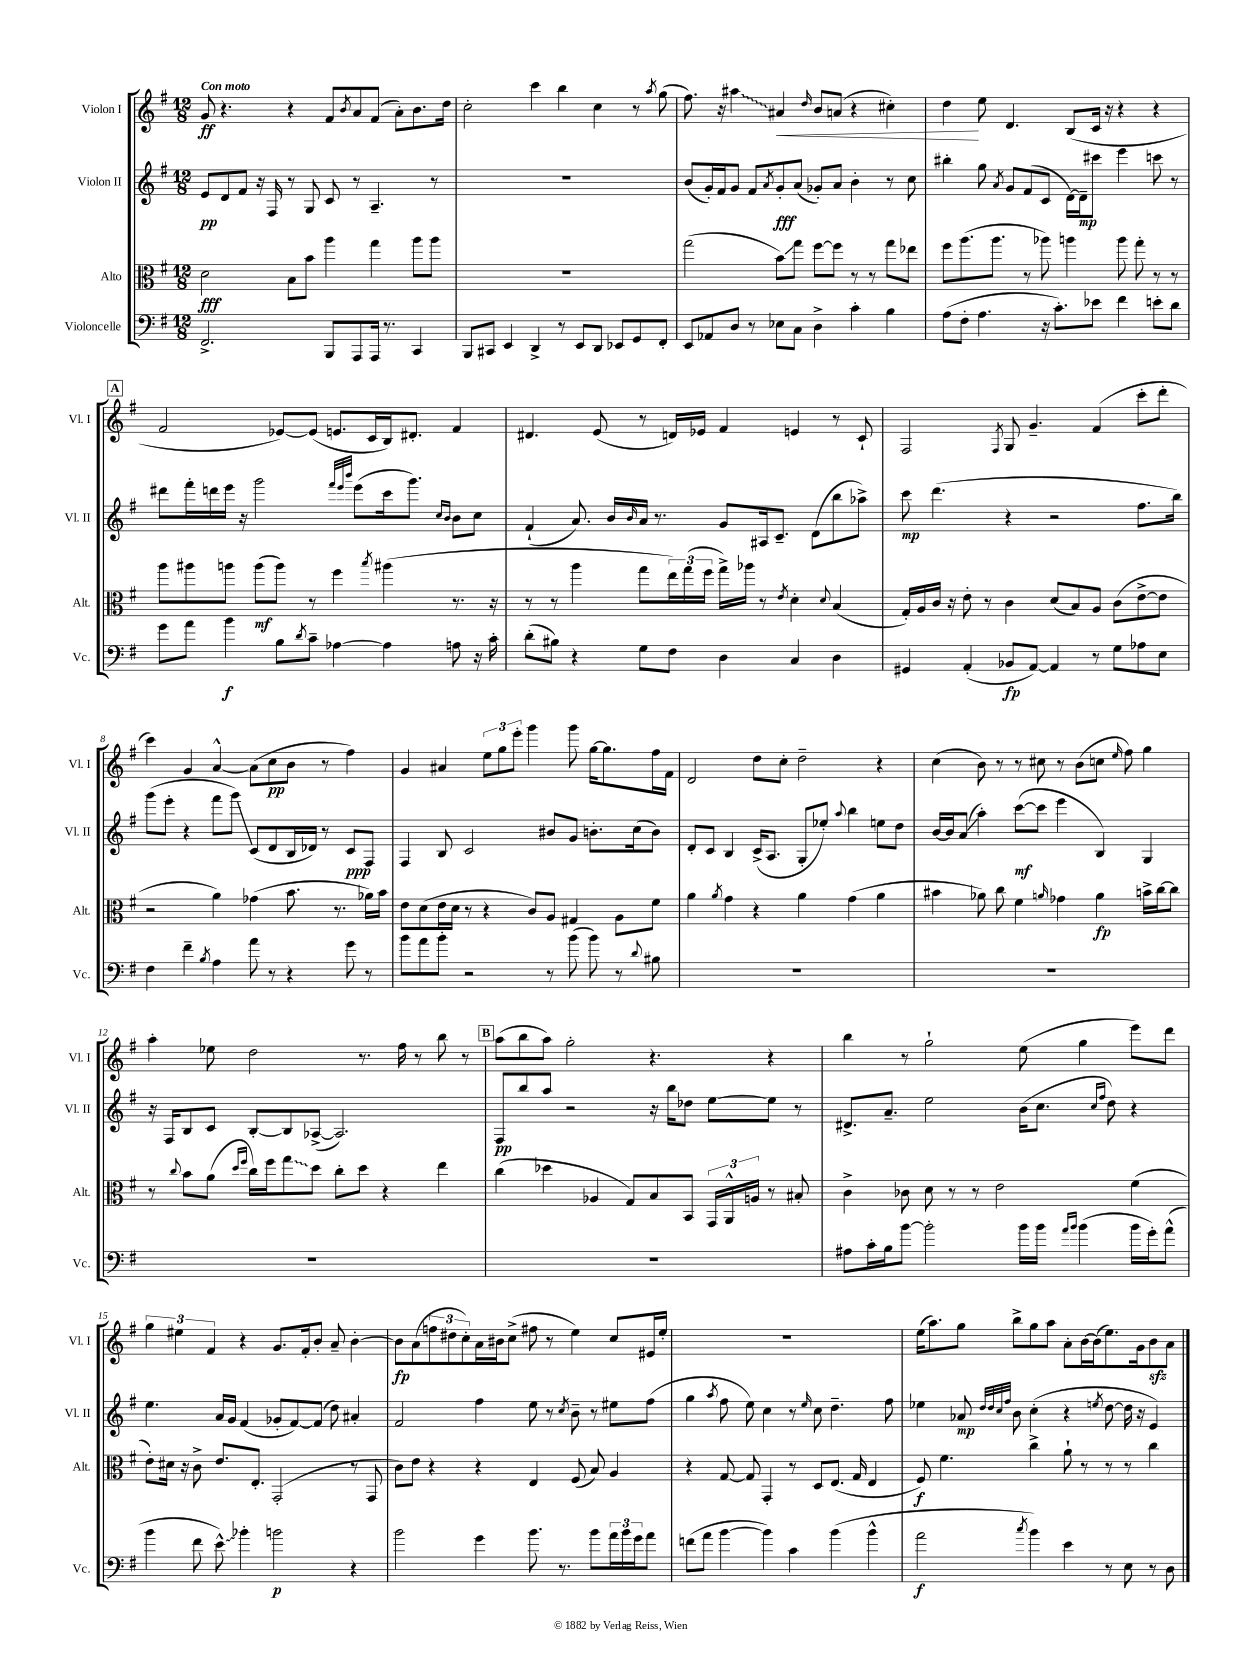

**kern	**kern	**kern	**kern
*staff4	*staff3	*staff2	*staff1
*clefF4	*clefC3	*clefG2	*clefG2
*k[f#]	*k[f#]	*k[f#]	*k[f#]
*M12/8	*M12/8	*M12/8	*M12/8
2.FF#^/	2d\	8e/L	8g/
.	.	8d/	4.r
.	.	8f#/J	.
.	.	16r	.
.	.	16F#/	.
.	8B\L	8r	4r
.	8b\J	8G/	.
8BBB/L	4aa\	8c/	8f#/L
.	.	.	8qb/
8AAA/	.	8r	8a/
16AAA/Jk	4gg\	4.A~/	(8f#/J
8.r	.	.	.
.	.	.	8a'\L)
4CC/	8aa\L	.	8.b\
.	8aa\J	8r	.
.	.	.	16dd\Jk
=	=	=	=
8BBB/L	1.r	1.r	2cc'\
8CC#/J	.	.	.
4EE/	.	.	.
4DD^/	.	.	4ccc\
8r	.	.	4bb\
8EE/L	.	.	.
8DD/J	.	.	4cc\
8EE-/L	.	.	.
8GG/	.	.	8r
.	.	.	8qaa/
8FF#'/J	.	.	(8gg\
=	=	=	=
8EE/L	(2gg\	(8b/L	8.ff#\)
8AA-/	.	16g'/L)	.
.	.	16f#/J	16r
8D/J	.	8g/J	4aa#\
8r	.	8f#/L	.
.	.	8qa/	.
8E-\L	8b\L)	8g'/	4a#/
8C\J	8gg\J	(8a/J	.
.	.	.	16qqdd/
4D^\	[8ff#\L	8g-'/L)	8b/L
.	8ff#\]J	8a/J	(8a/J
4c'\	8r	4b'\	4r
.	8r	.	.
4B\	8gg\L	8r	4cc#'\)
.	8ee-\J	8cc\	.
=	=	=	=
(8A\L	8ff#\L	4bb#'\	4dd\
8F#'\J	(8.aa\	.	.
4.A\	.	8gg\	8ee\
.	8.aa\J	.	.
.	.	8qa/	.
.	.	8g/L	4.d/
.	8r	(8f#/	.
16r	8aa-\)	8c/J	.
8.c'\L)	.	.	.
.	4aa\	[16d\LL)	(8B/L
.	.	16d~\]J	.
8e-\J	.	8ccc#\J	16c/Jk
.	.	.	16r
4f#\	8aa\	4eee\	4r
.	8gg'\	.	.
8e'\L	8r	8ccc\	4r
8d\J	8r	8r	.
=	=	=	=
8g\L	8aa\L	8ddd#\L	2f#/
8a\J	8aa#\	16fff#'\L	.
.	.	16ddd\	.
4b\	8aa\J	16eee\JJ	.
.	.	16r	.
.	(8aa\L	2ggg\	.
8B\L	8aa\J)	.	[8e-/L)
8qd/	.	.	.
8c~\J	8r	.	(8e-/]J
[4A-\	4ff#\	.	8.e/L
.	.	32qqfff#/LLL	.
.	.	32qqeee/	.
.	.	32qqbbb/JJJ	.
.	.	(8eee\L	.
.	.	.	16c/L
.	8qbb/	.	.
4A-\]	(4aa#\	16ccc\k	16B/J)
.	.	8.ggg\J)	8.d#'/J
.	.	16qqcc/LL	.
.	.	16qqb/JJ	.
8A\	8.r	8b\L	4f#/
16r	.	8cc\J	.
16c'\	16r	.	.
=	=	=	=
(8d'\L	8r	(4f#`/	4.d#/
8B#\J)	8r	.	.
4r	4aa\	8.a/)	.
.	.	.	(8e/
.	.	16b/LL	.
.	.	16qqb/	.
8G\L	8gg\L	16a/JJ	8r
.	.	8.r	.
8F#\J	24ee\L)	.	16d/LL)
.	(24gg\	.	.
.	.	.	16e-/JJ
.	24ff#\JJ	.	.
4D\	16gg^\LL)	8g/L	4f#/
.	16aa-\JJ	.	.
.	8r	16A#/k	.
.	.	8.c~/J	.
.	8qe/	.	.
4C/	4d'\	.	4e/
.	.	(8d\L	.
.	8qqd/	.	.
4D\	(4B/	8bb\	8r
.	.	8aa-^\J)	8c`/
=	=	=	=
4GG#/	16G'/LL)	8ccc\	2F#/
.	16A/	.	.
.	16c/JJ	(4.ddd\	.
.	16r	.	.
(4AA'/	8e'\	.	.
.	8r	.	.
.	.	.	8qF#/
8BB-/L	4c\	4r	8G/
[8AA/J)	.	.	4.g~/
4AA/]	(8d/L	2r	.
.	8B/)	.	.
8r	8A/J	.	(4f#/
8G\L	(8c\L	.	.
8A-\	[8e^\	8.ff#\L	8ccc'\L
8E\J	8e\]J	.	8ddd'\J
.	.	16bb\Jk)	.
=	=	=	=
4F#\	2r	(8ggg\L	4ccc\)
.	.	8eee'\J	.
4f#~\	.	4r	4g/
8qB/	.	.	.
4A\	4a\)	8fff#\L	[4a^^/
.	.	8ggg\J)	.
8a\	(4g-\	(8c/L	(8a\]L
8r	.	8d/	8cc\
4r	8.b\	16B/L	8b\J
.	.	16d-/JJ)	.
.	.	8r	8r
.	8.r	.	.
8g\	.	8c/L	4ff#\)
8r	16a-\LL)	8F#/J	.
.	16b\JJ	.	.
=	=	=	=
8b\L	8e\L	4F#/	4g/
8a\	(8d\	.	.
8b'\J	16e\L	8B/	4a#/
.	16d\JJ	.	.
2r	8r	2c/	.
.	4r	.	12ee\L
.	.	.	12gg\
.	.	.	12eee'\J
.	8c/L)	.	4ggg\
8r	8A/J	8b#/L	.
(8b\	4G#/	8g/J	8ggg\
8b\)	.	8.b'\L	[16gg\LK
.	.	.	8.gg\]
8r	8A\L	.	.
.	.	(16cc\k	.
8qqd/	.	.	.
8B#\	8f#\J	8b\J)	16ff#\L
.	.	.	16f#\JJ
=	=	=	=
1.r	4a\	8d'/L	2d/
.	.	8c/J	.
.	8qa/	.	.
.	4g\	4B/	.
.	4r	(16c^/LK	8dd\L
.	.	8.A/J	.
.	.	.	8cc'\J
.	4a\	8G'/L	2dd~\
.	.	8ee-'/J)	.
.	.	8qqaa/	.
.	(4g\	4bb\	.
.	4a\	8ee\L	4r
.	.	8dd\J	.
=	=	=	=
1.r	4b#\	[16b/LL	(4cc\
.	.	16b/]J	.
.	.	(8a/J	.
.	8a-\)	4aa'\)	8b\)
.	8cc\	.	8r
.	4f#\	([8ccc\L	8r
.	.	8ccc\]J	8cc#\
.	16qqa/	.	.
.	4g-\	4eee\	8r
.	.	.	(8b\L
.	4a\	4B/)	8cc\J
.	.	.	16qqee/
.	.	.	8ff#\)
.	16b^\LL	4G/	4gg\
.	[16cc\J	.	.
.	8cc\]J	.	.
=	=	=	=
1.r	8r	16r	4aa'\
.	.	16F#/LK	.
.	8qqcc/	.	.
.	8b\L	8B/	.
.	(8a\J	8c/J	8ee-\
.	16qqdd/LL	.	.
.	16qqff#/JJ	.	.
.	16cc\LL)	[8B'/L	2dd\
.	16ff#\J	.	.
.	8gg\	8B/]	.
.	8dd\J	([8A-^/J	.
.	8cc'\L	2.A-/])	.
.	8dd\J	.	8.r
.	4r	.	.
.	.	.	16ff#\
.	.	.	8r
.	4ee\	.	8bb\
.	.	.	8r
=	=	=	=
1.r	(4cc\	8F#/L	(8aa\L
.	.	8bb/	8bb\
.	4dd-\	8aa/J	8aa\J)
.	.	2r	2gg'\
.	4A-/	.	.
.	8G/L)	.	.
.	8B/	16r	4.r
.	.	16bb\LK	.
.	8BB/J	8dd-\J	.
.	24GG/LL	[8ee\L	.
.	24AA^^/	.	.
.	24A/JJ	.	.
.	8r	8ee\]J	4r
.	8B#'/	8r	.
=	=	=	=
8A#\L	4c^\	8.d#^/L	4bb\
16c'\L	.	.	.
16B\J	.	8.a~/J	.
[8b\J	8c-\	.	8r
2b'\]	8d\	2ee\	2gg`\
.	8r	.	.
.	8r	.	.
.	2e\	.	.
16b\LL	.	(16b\LK	(8ee\
16b\JJ	.	8.cc\J	.
16qqa/LL	.	.	.
16qqb/JJ	.	.	.
(4b\	.	.	4gg\
.	.	16qqcc/LL	.
.	.	16qqff#/JJ	.
.	.	8dd\)	.
16b\LL	(4f#\	4r	8eee\L)
16g'\J)	.	.	.
(8a^^\J	.	.	8ddd\J
=	=	=	=
4b\	8e'\L)	4.ee\	6gg\
.	16d#\Jk	.	.
.	.	.	6ee#\
.	16r	.	.
8f#\	8c^\	.	.
.	.	.	6f#/
8e^^\)	8.e/L	16a/LL	.
.	.	16g/JJ	.
4b-'\	.	(4f#/	4r
.	8.E'/J	.	.
2b\	(2GG'/	8g-'/L	8.g/L
.	.	[8f#/)	.
.	.	.	16f#'/k
.	.	(8f#/]J	8b'/J
.	.	8dd\)	8a~/
4r	8r	4a#'/	[4b'\
.	8GG/	.	.
=	=	=	=
2b\	8c\L)	2f#/	8b\]L
.	8e\J	.	(8a\
.	4r	.	12ff\
.	.	.	12dd#\
.	.	.	12cc'\)
4g\	4r	4ff#\	16a\L
.	.	.	16b#\J
.	.	.	(8cc^\J
8.b\	4E/	8ee\	8ff#\
.	.	8r	8r
8.r	.	.	.
.	.	8qcc/	.
.	(8F#/	8b~\	4ee\)
8b\L	8B/)	8r	.
24a\L	4A/	8ee#\L	8cc/L
24b\	.	.	.
24g\J	.	.	.
8a\J	.	(8ff#\J	16e#/L
.	.	.	16ee'/JJ
=	=	=	=
(8f\L	4r	4gg\	1.r
8a\J	.	.	.
.	.	8qaa/	.
[4b\	[8G/	8ff#\	.
.	8G/]	8ee\)	.
4b\])	4GG'/	4cc\	.
4c\	8r	8r	.
.	.	16qqee/	.
.	8D/L	8cc\	.
(4b\	(8.E/J	4.dd~\	.
.	16G/	.	.
4b^^\	4E/	.	.
.	.	8ff#\	.
=	=	=	=
2a\	8F#/)	4ee-\	(16ee\LK
.	.	.	8.aa\)
.	4.f#\	.	.
.	.	8a-/	8gg\J
.	.	32qqdd/LLL	.
.	.	32qqdd/	.
.	.	32qqcc/	.
.	.	32qqff#/JJJ	.
.	.	8b\	8bb^\L
8qcc/	.	.	.
4b\)	4cc^\	(4cc'\	8gg\
.	.	.	8aa\J
4e\	8a`\	4r	8a'\L
.	8r	.	[16b\L
.	.	.	(16b\]J
.	.	8qee/	.
8r	8r	[8dd\	8.ee\)
8E\	8r	16dd\]	.
.	.	16r	16g\k
8r	4cc\	4e/)	8b\
8D\	.	.	8a\J
==	==	==	==
*-	*-	*-	*-
